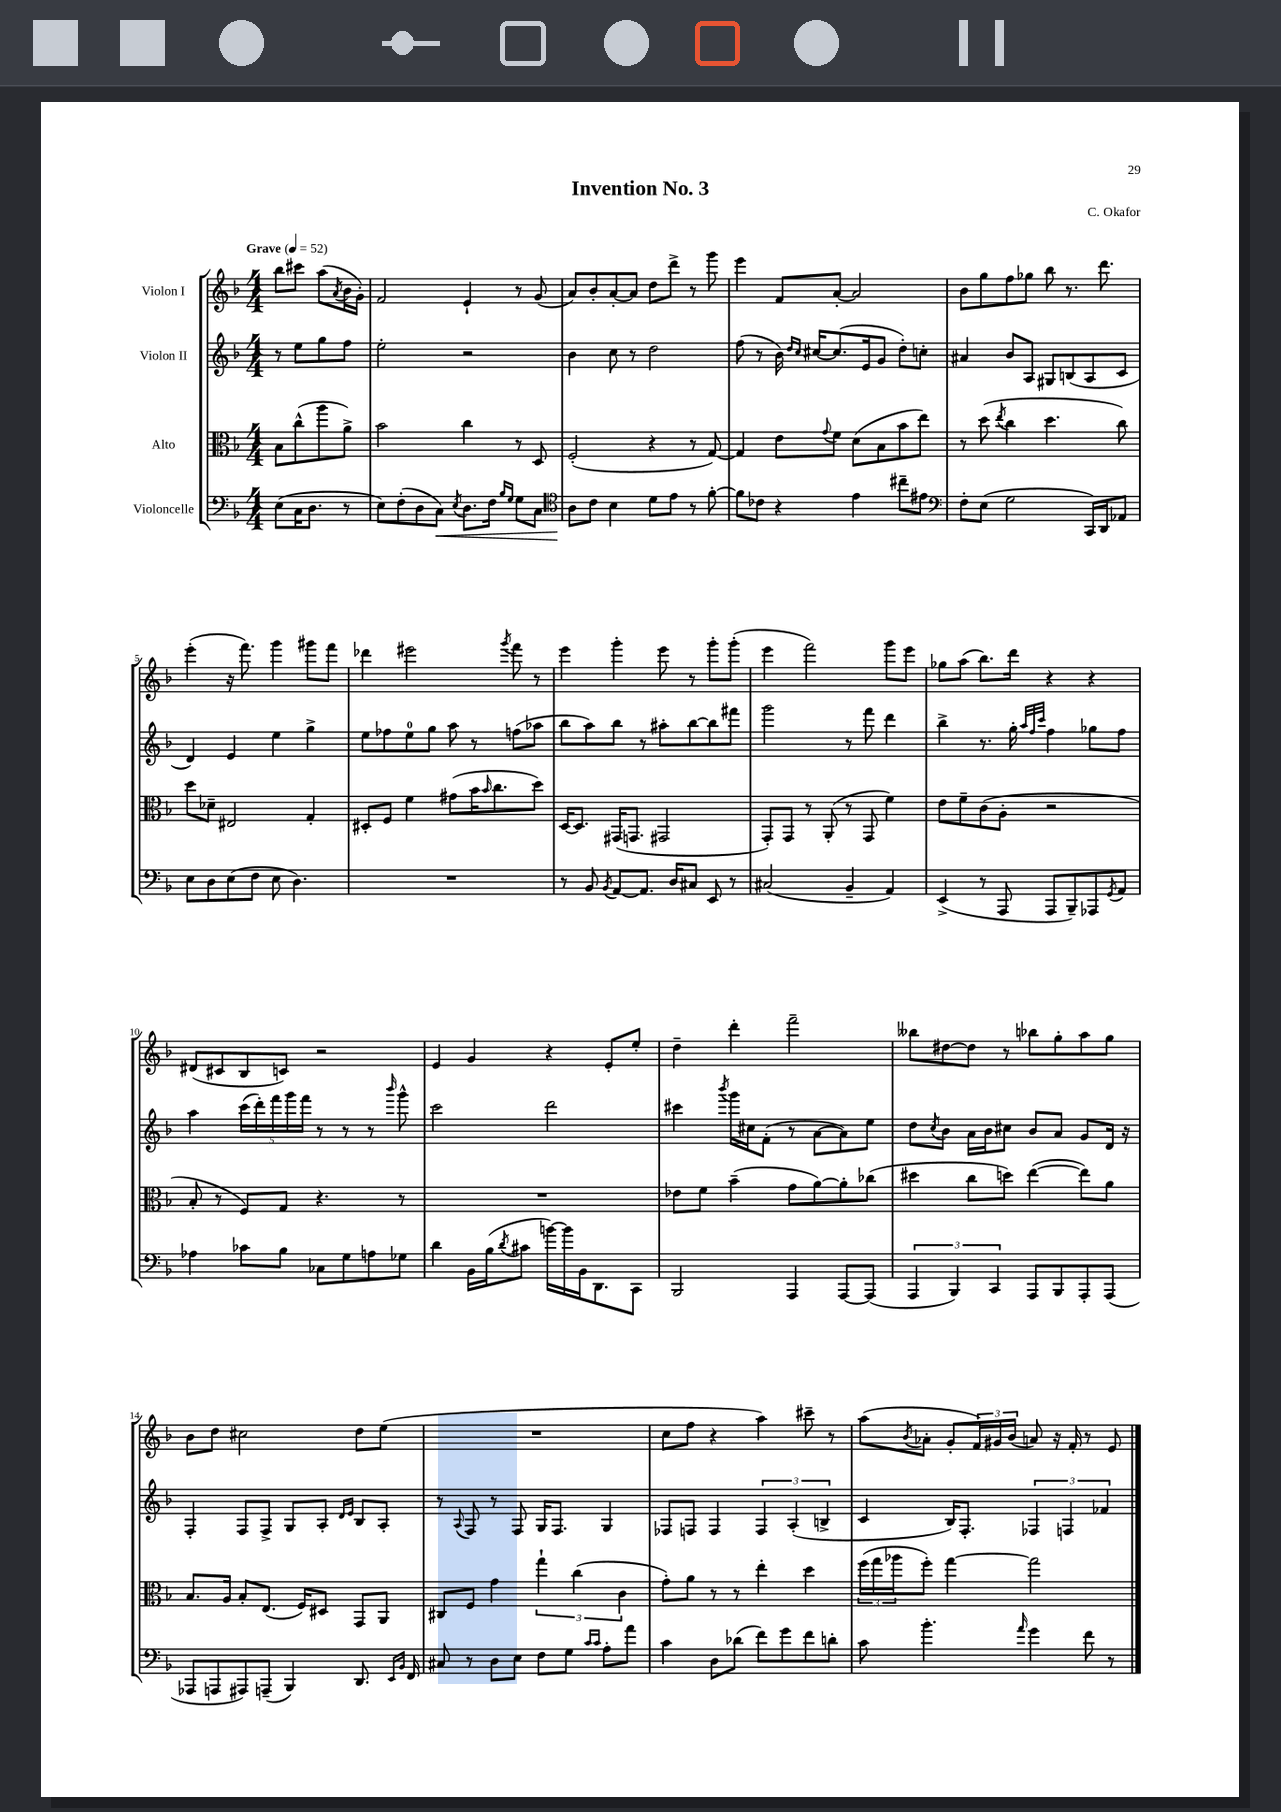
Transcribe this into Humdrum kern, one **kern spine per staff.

**kern	**kern	**kern	**kern
*staff4	*staff3	*staff2	*staff1
*clefF4	*clefC3	*clefG2	*clefG2
*k[b-]	*k[b-]	*k[b-]	*k[b-]
*M4/4	*M4/4	*M4/4	*M4/4
*MM52	*MM52	*MM52	*MM52
(8E	8B-	8r	8bb-
16C	(8cc^^	8ee	8ccc#
8.D	.	.	.
.	8aa	8gg	(8aa
.	.	.	8qa
8r	8a^)	8ff	16b-
.	.	.	16g')
=	=	=	=
8E)	2b-	2ee'	2f
(8F'	.	.	.
8D	.	.	.
8C)	.	.	.
8qE	.	.	.
8.D	4cc	2r	4e`
16F	.	.	.
16qqB-	.	.	.
16qqG	.	.	.
8G	8r	.	8r
8C	8D	.	(8g
=	=	=	=
*clefC4	*	*	*
8A	(2F'	4b-	8a)
8c	.	.	8b-'
4B-	.	8cc	[8a'
.	.	8r	8a]
8d	4r	2dd	8dd
8e	.	.	8ddd^
8r	8r	.	8r
[8f'	[8G)	.	8ggg
=	=	=	=
8f]	4G]	(8ff	4eee
8c-	.	8r	.
4r	8e	16b-)	8f
.	.	16qqdd	.
.	.	16qqcc	.
.	.	[16cc#	.
.	8qqg	.	.
.	8f	(8.cc#]	[8a'
4e	(8d	.	2a]
.	.	16e	.
.	8B-	8g	.
8cc#~	8b-	8dd')	.
8e#	8ee)	8cc'	.
=	=	=	=
*clefF4	*	*	*
8F'	8r	4a#	8b-
(8E	(8dd	.	8gg
.	8qee	.	.
2G	4cc	8b-	8ff
.	.	8A	8gg-
.	4.dd	8G#	8bb-
.	.	(8B	8.r
16CC)	.	8A	.
16DD	.	.	8.ddd
8AA-	8cc)	8c	.
=	=	=	=
8E	8dd	4d)	(4eee'
8D	8d-~	.	.
(8E	2E#	4e	16r
.	.	.	8.fff)
8F	.	.	.
8E	.	4ee	4ggg
4.D)	.	.	.
.	4G'	4gg^	8ggg#
.	.	.	8fff
=	=	=	=
1r	8D#'	8ee	4ddd-
.	8F	8ff-	.
.	4f	8ee	2eee#
.	.	8gg	.
.	(8g#	8aa	.
.	16b-	8r	.
.	16qqb-	.	.
.	8.cc	.	.
.	.	.	8qggg
.	.	(8ff	8fff
.	8dd)	8aa-	8r
=	=	=	=
8r	[16D	8bb-	4eee
.	8.D]	.	.
8BB-	.	8aa)	.
8qBB-	.	.	.
[8AA	(16GG#	8bb-	4ggg'
.	8.GG	.	.
8.AA]	.	8r	.
.	2GG#	8aa#'	8eee
16D	.	.	.
8C#	.	[8bb-	8r
8EE	.	8bb-]	8ggg'
8r	.	8fff#	(8ggg'
=	=	=	=
(2C#	8GG')	2ggg	4eee
.	8GG	.	.
.	8r	.	2fff)
.	(8AA'	.	.
4BB-~	8r	8r	.
.	8GG	8fff	.
4AA)	4f)	4ddd	8ggg
.	.	.	8eee
=	=	=	=
(4EE^	8e	4bb-^	8gg-
.	8f~	.	(8aa
8r	(8c	8.r	8.bb-)
8AAA	8A'	.	.
.	.	16gg'	16ddd
.	.	32qqaa	.
.	.	32qqff	.
.	.	32qqccc	.
8AAA	2r	4ff	4r
8BBB-~)	.	.	.
8AAA-	.	8gg-	4r
8qGG	.	.	.
8AA	.	8ff	.
=	=	=	=
4A-	8B-'	4aa	(8d#
.	8r	.	8c#
8c-	8F)	(20ccc	8B-
.	.	20ddd')	.
.	.	20fff	.
8B-	8G	.	8c)
.	.	20ggg	.
.	.	20fff	.
8C-	4.r	8r	2r
8G	.	8r	.
8A	.	8r	.
.	.	16qqbbb-	.
8G-	8r	8ggg^^	.
=	=	=	=
4d	1r	2ccc	4e
16BB-	.	.	4g
(16B-	.	.	.
8qd	.	.	.
8c#	.	.	.
[16b)	.	2ddd	4r
16b]	.	.	.
16BB-	.	.	.
8.DD	.	.	.
.	.	.	8e'
8CC	.	.	8ee'
=	=	=	=
2BBB-	8e-	4ccc#	4dd~
.	8f	.	.
.	.	8qbbb-	.
.	(4b-~	16ggg	4ddd'
.	.	16cc#	.
.	.	(8f'	.
4AAA	8g	8r	2fff~
.	[8a)	[8a	.
[8AAA	8a']	8a])	.
(8AAA]	(8cc-	8ee	.
=	=	=	=
6AAA	4dd#	8dd	8bb--
.	.	8qcc	.
.	.	8b-	[8dd#
6BBB-)	.	.	.
.	8cc	16a	8dd#]
.	.	16b-	.
6CC	.	.	.
.	8dd)	8cc#	8r
8AAA	([4ee	8b-	8bb-
8BBB-	.	8a	8gg'
8AAA'	8ee])	8g	8aa
(8AAA	8a	16d	8gg
.	.	16r	.
=	=	=	=
8AAA-	8.B-	4F'	8b-
8AAA	.	.	8dd
.	16A	.	.
8AAA#)	8B-'	8F	2cc#
(8AAA~	(8.E	8F^	.
4BBB-)	.	8G	.
.	16F)	.	.
.	8D#	8A'	.
.	.	16qqd	.
.	.	16qqe	.
8.DD	8GG	8B-	8dd
.	8AA	8A'	(8ee
16qqEE	.	.	.
16qqBB-	.	.	.
16FF	.	.	.
=	=	=	=
8C#	8C#	8r	1r
.	.	8qqA	.
8r	8F	8F	.
8D	4g	8r	.
8E	.	8F	.
8F	6gg`	16G	.
.	.	8.F	.
8G	.	.	.
.	(6cc	.	.
16qqc	.	.	.
16qqc	.	.	.
8A'	.	4G	.
.	6c	.	.
8a	.	.	.
=	=	=	=
4c	8g')	8F-	8cc
.	8a	8F	8ff
8D	8r	4F	4r
(8d-	8r	.	.
8f)	4ee'	6F	4aa)
8g	.	.	.
.	.	(6A'	.
8f	4dd	.	8ccc#~
.	.	6B^	.
8d'	.	.	8r
=	=	=	=
8c	(24ff	4c	(8aa
.	24gg	.	.
.	24aa-	.	.
.	.	.	8qb-
4.b-'	8ff')	.	8a-'
.	[4gg	16B-)	8g'
.	.	8.F'	.
.	.	.	24f)
.	.	.	24g#
.	.	.	(24b-
16qqa	.	.	.
4g	2gg]	6F-	8a)
.	.	.	16r
.	.	6F	.
.	.	.	16f'
8f	.	.	8r
.	.	6f-	.
8r	.	.	8e
==	==	==	==
*-	*-	*-	*-
